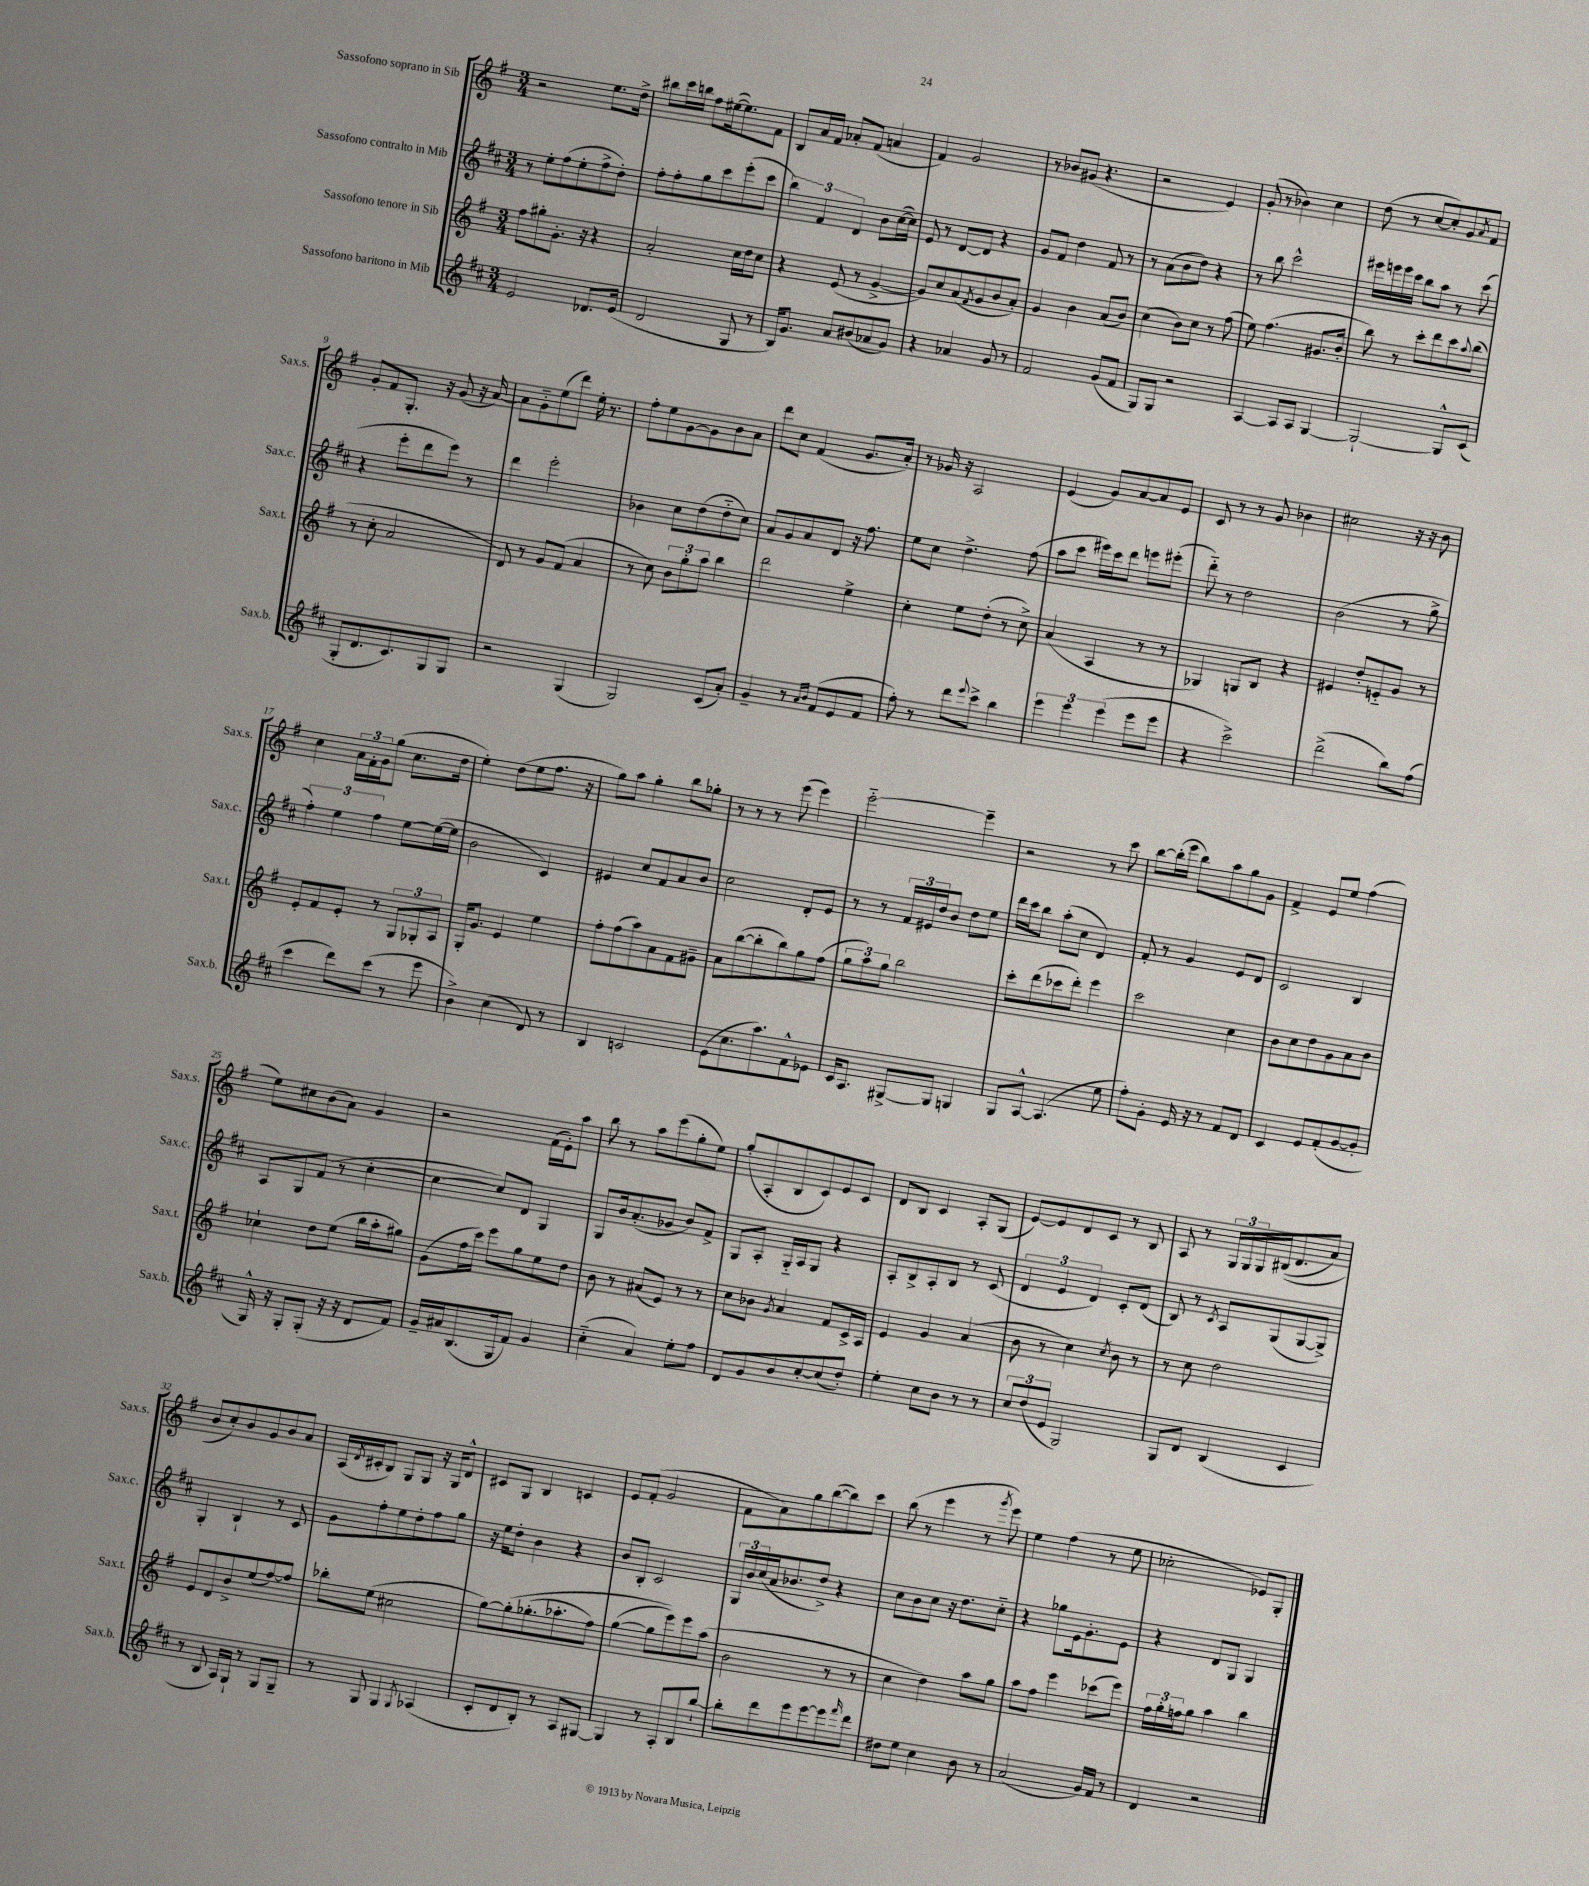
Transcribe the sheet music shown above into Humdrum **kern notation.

**kern	**kern	**kern	**kern
*staff4	*staff3	*staff2	*staff1
*clefG2	*clefG2	*clefG2	*clefG2
*k[f#c#]	*k[f#]	*k[f#c#]	*k[f#]
*M3/4	*M3/4	*M3/4	*M3/4
2e	8ff#	8r	2r
.	8gg#'	8ee'	.
.	8.g'	(8ff#	.
.	.	8ee'	.
.	16r	.	.
8.d-	4r	8ff#^	8.ee
.	.	8dd')	.
(16e	.	.	16dd^
=	=	=	=
2d	2a'	8ff#'	8bb#
.	.	8ff#'	16ccc
.	.	.	16bb
.	.	8gg	8ff#
.	.	8ccc#	([16ee#
.	.	.	8.ee#])
8G	16cc	(8eee'	.
.	16dd	.	.
8r	8cc	8ccc#	8f#
=	=	=	=
16B)	4r	6bb)	8B
8.g	.	.	.
.	.	.	16a
.	.	6f#	.
.	.	.	16f#
8a	(8e	.	8a-'
.	.	6d	.
(8b#	8r	.	(8f#
8a-	[4g^	8b	4a
8g)	.	([16cc#	.
.	.	16cc#])	.
=	=	=	=
4r	8g])	8e	4f#)
.	8cc	8r	.
4a-	(8a	[8d	2g
.	8qf#	.	.
.	8g	8d]	.
8g	8b	4r	.
8r	8a')	.	.
=	=	=	=
2f#	4g	8g	8r
.	.	8f#	8b-
.	4b	4dd	(8g#
.	.	.	4.r
(8g	(8a	8f#	.
8f#	8b)	8r	.
=	=	=	=
8G)	(4cc	8r	2r
8G	.	(8a	.
2r	8b)	8b	.
.	8cc	8dd)	.
.	8r	4r	4e)
.	(8ff#	.	.
=	=	=	=
[4A	8ee)	8r	(8g'
.	(4.ff#	8bb	8r
8A]	.	2ccc#^^	4b-)
8A	.	.	.
[4G	8.g#	.	4cc
.	16b'	.	.
=	=	=	=
2G`_	8bb)	16eee#	(8dd
.	.	16eee	.
.	8r	16eee	8r
.	.	16ccc#	.
.	8ccc'	8bb	[8cc
.	8ddd	8aa	8cc'])
8G^^]	8ccc	8r	8g
.	8qqaa	.	8qa
(8c#	(8bb	(8ccc#	8f#
=	=	=	=
8G'	8r	4r	8g'
8.d	8cc'	.	8f#
.	2a	8eee'	8.G'
8.c#)	.	.	.
.	.	8ddd	.
.	.	.	16r
8G	.	8eee)	(8g
8G	.	8r	16r
.	.	.	[16a)
=	=	=	=
2r	8d)	4ddd	8a]
.	8r	.	8g'~
.	8g	2eee'	(8ee
.	(8f#	.	8ddd)
(4G	4a	.	16ee'
.	.	.	8.r
=	=	=	=
2G)	8r	4b-	8ff#'
.	8cc)	.	8ee
.	12b	8cc#	[8g
.	12gg'	.	.
.	.	(8dd	8g]
.	12aa	.	.
(8c#	4bb	8dd'~	8b
8a')	.	8cc#)	8a
=	=	=	=
4g~	2ddd	8a	8ddd
.	.	8g	8cc
8r	.	8a	(4f#
16qqa	.	.	.
16qqb	.	.	.
(8f#	.	8d	.
8e	4ee^	16r	8.g
.	.	8.ff#	.
8f#	.	.	.
.	.	.	16a')
=	=	=	=
8ff#')	4cc'	8ee	8r
8r	.	8cc#	16g-
.	.	.	16r
8ddd	8ee	4.dd^	2A
8qqeee	.	.	.
8ccc#^	(8dd'	.	.
4bb	8r	.	.
.	8cc^)	(8ff#	.
=	=	=	=
6eee	(4a	8aa	(4e
.	.	8ccc#	.
6eee	.	.	.
.	4A	16eee#)	8g)
.	.	16ccc#	.
(6eee	.	.	.
.	.	8ddd	[8a
8eee	8r	8eee	8a]
8eee	8r	(8eee#'	8e
=	=	=	=
4r	4G-)	8ddd'~)	8c
.	.	8r	8r
2ccc#^)	8G	2dd	8r
.	8B	.	8g
.	4r	.	4b-
=	=	=	=
(2ddd^	4e#	(2b	2cc#
.	8dd'	.	.
.	8e'~	.	.
8bb)	8g	8r	16r
.	.	.	16r
(8ff#	8r	8gg^	8b
=	=	=	=
4ccc#	8e'	6ff#')	4cc
.	8f#	.	.
.	.	6ee	.
8ddd)	8e'	.	24a
.	.	.	24f#'
.	.	6ff#	24g
(8ccc#	8r	.	(8gg
8r	12G	[8ee	8.cc
.	12G-'	.	.
8eee	.	(16ee_	.
.	12A	.	.
.	.	16ee]	16dd
=	=	=	=
4b^)	16G'	2b	4ee')
.	8.g	.	.
(4cc#	4e	.	(8dd
.	.	.	8ee
8d)	4ee	4c#)	8.ff#
8r	.	.	.
.	.	.	16r
=	=	=	=
4B	8ff#'	4e#	8gg)
.	(8ff#	.	8aa
2c	8aa)	8cc#	4gg'
.	8a	8f#	.
.	8f#	8a	8bb
.	8g#~	8b	8gg-'
=	=	=	=
(8e	8a	2cc#	8r
8.cc#	([8bb	.	8r
.	8bb']	.	8r
8.aa)	.	.	.
.	8bb)	.	(8eee
8f#^^	8gg	8d'	4eee)
8e-	(8ff#	8e	.
=	=	=	=
16c#	12gg	8r	[2eee'~
8.A	.	.	.
.	12aa)	.	.
.	.	8r	.
.	12gg	.	.
[8G#^	2bb	24f#	.
.	.	24e#	.
.	.	24dd	.
8G#]	.	8b	.
4G	.	8dd	4eee~]
.	.	8ee	.
=	=	=	=
8G	8ccc'	16ddd	2r
.	.	16ccc#	.
[8A^^	(8ddd	8bb	.
(4.A]	8ccc-	(8aa'	.
.	8ddd')	8cc#	.
.	4eee	4d)	8r
8ee	.	.	8ccc
=	=	=	=
8ff#')	2ccc	8f#'	[8bb
8g'	.	8r	(16bb']
.	.	.	16eee
16e	.	4g	8bb)
16r	.	.	.
8r	.	.	8aa
8f#	4cc	8e	8gg
8d	.	8d	8g
=	=	=	=
4c#	8b	2c#	4f#^
.	8cc	.	.
8e	8dd	.	8e
(8f#'	8g	.	8ee
[8g	8a	4B	(4ff#
8g']	8b	.	.
=	=	=	=
16G^^)	4cc-`	8A	8ee)
16r	.	.	.
8G'	.	8G	8cc#
(8G'	8dd	(8f#	(8b
16r	(8ee	8r	8a)
16r	.	.	.
8d	16bb	[4cc#'	4g
.	16aa'	.	.
8f#)	8gg#)	.	.
=	=	=	=
16g~	(8g	4cc#_	2r
16a#	.	.	.
(8.B	16ff#	.	.
.	16ccc)	.	.
.	8eee	8cc#])	.
16G	.	.	.
8f#)	8gg	8d	.
4g	8ee	4G	(16f#
.	.	.	16e')
.	8dd	.	8aa
=	=	=	=
(4cc#'~	8b	8G	8bb
.	8r	16b	8r
.	.	(8.a'	.
4a)	(8a#	.	8aa
.	8e)	8g-	(8eee
8ee'	8r	8b)	8gg'
8ff#	8r	8f#^	8ee)
=	=	=	=
8d	8cc	8G	(8gg'
8g	8b-	8A'	8A'
.	8qg	.	.
8b	4a	16G'~	8B
.	.	16A	.
[8cc#'	.	8G	8c)
(8cc#]	8f#	4r	8e
8dd')	16c^	.	8c
.	16A	.	.
=	=	=	=
4ee'	4e	8A'	8d
.	.	8B^	8B
8cc#	4g	8A'	4c
8b	.	8B	.
8r	(4a	8r	8A'
8r	.	(8c#	(8G
=	=	=	=
12cc#	8b	6d	[8e)
(12dd	.	.	.
.	8r	.	8e]
12e	.	6e	.
2G)	4cc)	.	8d
.	.	6d)	.
.	.	.	8c
.	8qcc	.	.
.	8b	8c#'	8r
.	8r	(8d	8B
=	=	=	=
8G	8r	8B)	8A
8d	8cc	8r	8r
.	.	8qc#	.
(4B	2dd	8A	24G
.	.	.	24G
.	.	.	24G
.	.	(8G	&((16B#
.	.	.	8.d
4c#	.	[8G	.
.	.	8G^])	8a)
=	=	=	=
8r	8e	4G'	8b
8B	8d	.	8cc'&)
16A)	8b^	4B`	8b
16G`	.	.	.
8r	(8ee	.	8g
8G	[8ff#)	8r	8b
8G~	8ff#]	8c#	8a
=	=	=	=
8r	8bb-'	8g	(16A
.	.	.	8qd
.	.	.	16c#'
8G	(8ee	8ff#'	8B)
4G	2cc#	8ee	8G
.	.	8dd'	8G
8qG	.	.	.
(4A-	.	8ff#	16r
.	.	.	16G
.	.	8gg	8d^^
=	=	=	=
8c#'	[8gg)	16r	8c#
.	.	16ee	.
8d	&(8gg']	8dd'	8G
8B')	(8.gg-'	4b	4B
8r	.	.	.
.	8.aa-'	.	.
8A	.	4r	4c
[8G#	8ff#)	.	.
=	=	=	=
4G#]	([4gg	8b	8e
.	.	8B'	(8f#'
8r	8gg]	2c#	2g
8A'	8eee)&)	.	.
8B	8eee	.	.
[8bb`	(8aa	.	.
=	=	=	=
8bb']	2b	24G	8f#
.	.	24b	.
.	.	(24cc#	.
8ddd	.	16a	8a)
.	.	8.b-	.
8eee	.	.	8gg
[8eee	.	8dd^)	([8bb
8eee]	8r	4r	8bb])
16qqfff#	.	.	.
8ddd	8r	.	8ccc
=	=	=	=
8dd#	4cc	8cc#	(8bb
8ee	.	8b	8r
4cc#	4dd)	8cc#	4eee
.	.	16r	.
.	.	8.dd	.
8b	8aa	.	8r
.	.	.	8qggg
8r	8gg	8cc#'~	8eee)
=	=	=	=
(2a	8aa	4r	4ee
.	8ff#	.	.
.	4eee	8gg-	(4ff#
.	.	16e	.
.	.	8.g'	.
16g)	(8ccc-	.	8r
16f#	.	.	.
8r	8eee)	8e	8ee
=	=	=	=
4d	24ff#	4r	2cc-'
.	24gg'	.	.
.	24ff	.	.
.	8gg	.	.
2r	4aa	8d	.
.	.	8G	.
.	4bb	4G	8e-)
.	.	.	8G'
==	==	==	==
*-	*-	*-	*-
